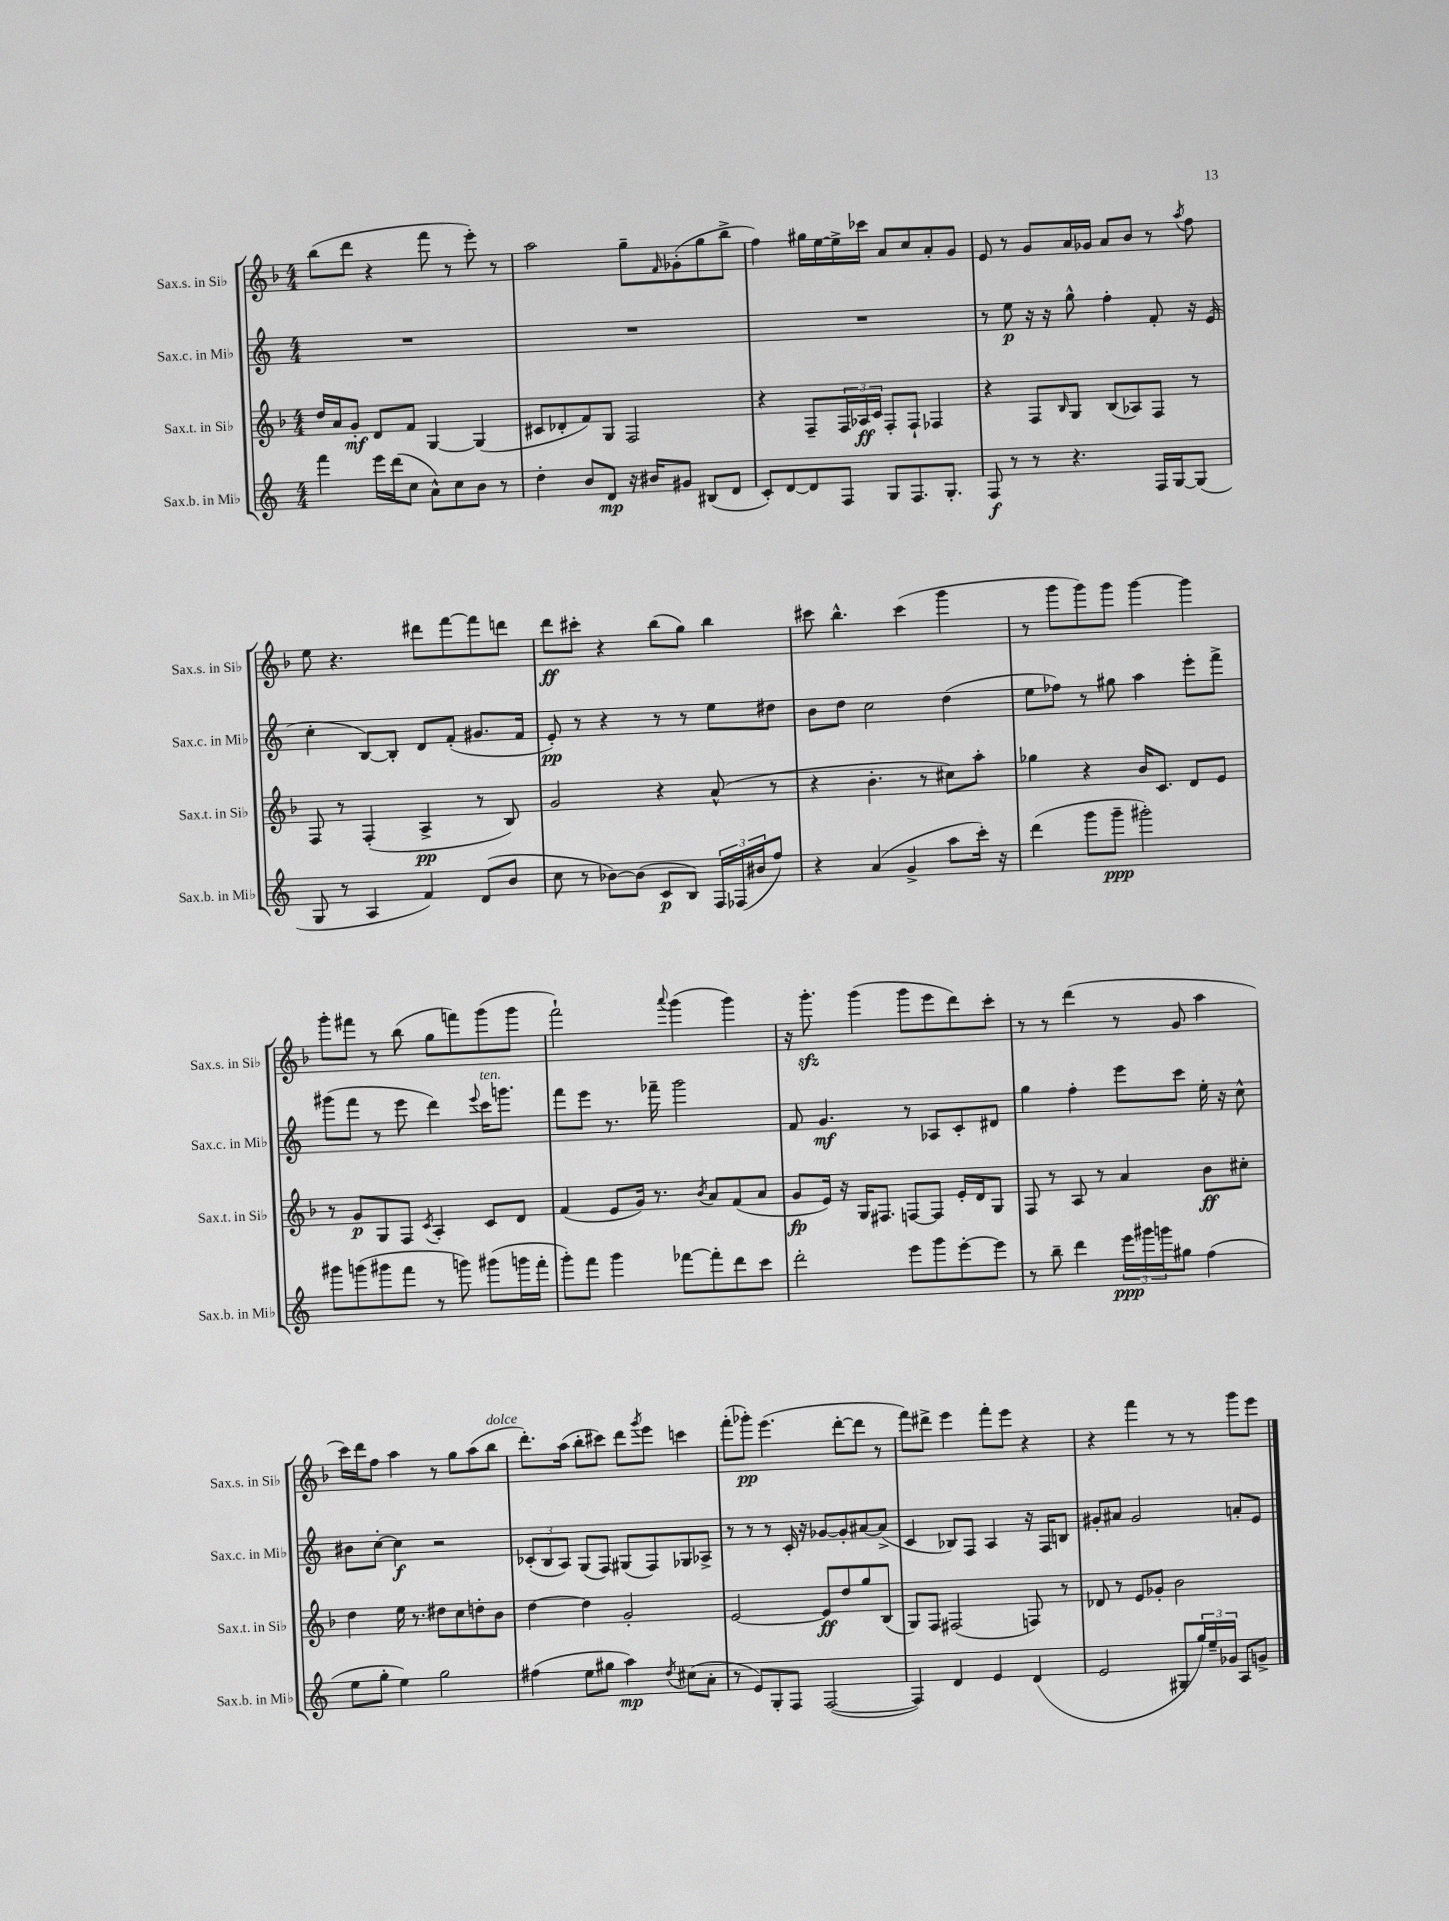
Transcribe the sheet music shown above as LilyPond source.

<<
\new StaffGroup <<
\new Staff = "s0" \with { instrumentName = "Sax.s. in Sib" shortInstrumentName = "Sax.s. in Sib" } {
    \clef treble \key f \major \numericTimeSignature \time 4/4
    bes''8( d'''8 r4 f'''8 r8 e'''8-.) r8 |
    a''2 g''8-- \grace { f'16 } ges'8-.( g''8 bes''8-> |
    f''4) gis''16 e''16~ e''16-> ces'''16 a'8 c''8 a'8-. g'8 |
    e'8 r8 g'8 a'16 ges'16 a'8 bes'8 r8 \acciaccatura { a''8 } f''8 |
    e''8 r4. dis'''8 f'''8~ f'''8 d'''8 |
    d'''8\ff cis'''8-. r4 bes''8( g''8) bes''4 |
    cis'''8 bes''4.-^ cis'''4( g'''4 |
    r8 g'''8 g'''8) g'''8 g'''4~ g'''4 |
    g'''8-. fis'''8 r8 bes''8( g''8 f'''8) g'''8( g'''8 |
    f'''2-!) \appoggiatura { a'''8 } g'''4( g'''4) |
    r16 g'''8.-.\sfz g'''4( g'''8 e'''8 d'''8) c'''8-. |
    r8 r8 d'''4( r8 g'8 a''4 |
    c'''16) d'''16 f''8 a''4 r8 g''8 a''8( bes''8^\markup { \italic "dolce" } |
    d'''8.-.) a''16( bes''8-. cis'''8) d'''8 \acciaccatura { g'''8 } e'''8 c'''4 |
    f'''8-.( ges'''8-.\pp) e'''4.( d'''8~-. d'''8 r8 |
    f'''8) dis'''8-> e'''4 f'''8-. e'''8 r4 |
    r4 f'''4 r8 r8 g'''8 e'''8 \bar "|." |
}
\new Staff = "s1" \with { instrumentName = "Sax.c. in Mib" shortInstrumentName = "Sax.c. in Mib" } {
    \clef treble \key c \major \numericTimeSignature \time 4/4
    R1 |
    R1 |
    R1 |
    r8 e''8\p r16 r16 g''8-^ f''4-. f'8-. r16 e'16( |
    c''4-. b8~) b8-. d'8 f'8-.( gis'8. f'16 |
    e'8-.\pp) r8 r4 r8 r8 e''8 dis''8 |
    b'8 d''8 c''2 d''4( |
    e''8 fes''8) r8 gis''8 a''4 e'''8-. f'''8-> |
    gis'''8( f'''8 r8 e'''8 d'''4) \appoggiatura { e'''8 } c'''16^\markup { \italic "ten." } g'''8. |
    f'''8 e'''8 r8. fes'''16-- g'''2 |
    f'8 g'4.\mf r8 aes8 c'8-. dis'8 |
    g''4 f''4-. e'''8 c'''8 e''16-. r16 c''8-^ |
    bis'8 c''8~-. c''4\f r2 |
    \tuplet 3/2 { ces'8-.( b8 a8) } g8( f8) gis8( f8) ges8 aes8-> |
    r8 r8 r8 c'16-. r16 ges'8~ ges'8-. ais'8~ ais'8->( |
    c'4 bes8) f8 a4 r16 f16 b8 |
    gis'8-. ais'8 gis'2 a'8-. e'8 \bar "|." |
}
\new Staff = "s2" \with { instrumentName = "Sax.t. in Sib" shortInstrumentName = "Sax.t. in Sib" } {
    \clef treble \key f \major \numericTimeSignature \time 4/4
    d''16 a'16 g'8-.\mf d'8 f'8 g4~ g4( |
    cis'8 des'8-. f'8) g8 f2 |
    r4 f8-- \tuplet 3/2 { f16 aes16\ff c'16 } f8-. f8-! fes4 |
    r4 f8 \grace { bes16 } g8 bes8( aes8) f8 r8 |
    f8 r8 f4-.( a4->\pp r8 bes8) |
    g'2 r4 a'8-^( r8 |
    r4 bes'4.-. r8 cis''8) a''8-. |
    ges''4 r4 bes'16 c'8. d'8 e'8 |
    r8 g'8\p g8 f8 \acciaccatura { c'8 } a4-. c'8 d'8 |
    f'4( e'8 g'16) r8. \acciaccatura { bes'8 } a'8 f'8( a'8 |
    g'8\fp e'16) r16 g16 fis8. f8~ f8 e'16-. d'16 g8 |
    f8 r8 a8 r8 a'4 bes'8\ff cis''8-. |
    d''4 e''16 r8. dis''8 c''8 d''8-. bes'8 |
    d''4~ d''4 g'2-. |
    e'2~ e'8\ff d''8 g''8 bes8( |
    g8) f8 fis2( f8) r8 |
    des'8 r8 e'8 ges'8-. bes'2 \bar "|." |
}
\new Staff = "s3" \with { instrumentName = "Sax.b. in Mib" shortInstrumentName = "Sax.b. in Mib" } {
    \clef treble \key c \major \numericTimeSignature \time 4/4
    f'''4 e'''16 d'''16( c''8 a'8-^) c''8 b'8 r8 |
    d''4-. b'8 d'8\mp r16 bis'16 gis'8 bis8( d'8 |
    c'8-.) d'8~ d'8 f8 g8 f8. g8.-. |
    f8\f r8 r8 r4. f16 g16~ g8( |
    g8 r8 a4 f'4) d'8( b'8 |
    c''8 r8 bes'8~) bes'8( c'8\p b8) \tuplet 3/2 { f16 fes16( bis'16 } f''8) |
    r4 a'4( g'4-> a''8 c'''16-.) r16 |
    d'''4( g'''8 g'''8--\ppp gis'''2-.) |
    gis'''8 g'''8( gis'''8 f'''8 r8 g'''8) gis'''8( g'''16 f'''16-. |
    g'''8-.) f'''8 g'''4 fes'''8~ fes'''8-. d'''8 c'''8 |
    d'''2-. e'''8 g'''8 e'''8~-. e'''8 |
    r8 b''8-- d'''4 \tuplet 3/2 { e'''16\ppp gis'''16 g'''16 } gis''8 f''4( |
    e''8 g''8-. e''4) g''2 |
    fis''4( e''8 gis''8 a''4\mp) \acciaccatura { d''8 } cis''8( a'8-. |
    r8 e'8) g8-. f8 f2~( |
    f4) d'4 e'4 d'4( |
    e'2 gis8-. \tuplet 3/2 { g''16) e''16-- ges'16 } a8 g'8-> \bar "|." |
}
>>
>>
\layout { \context { \Score \remove "Bar_number_engraver" } }
